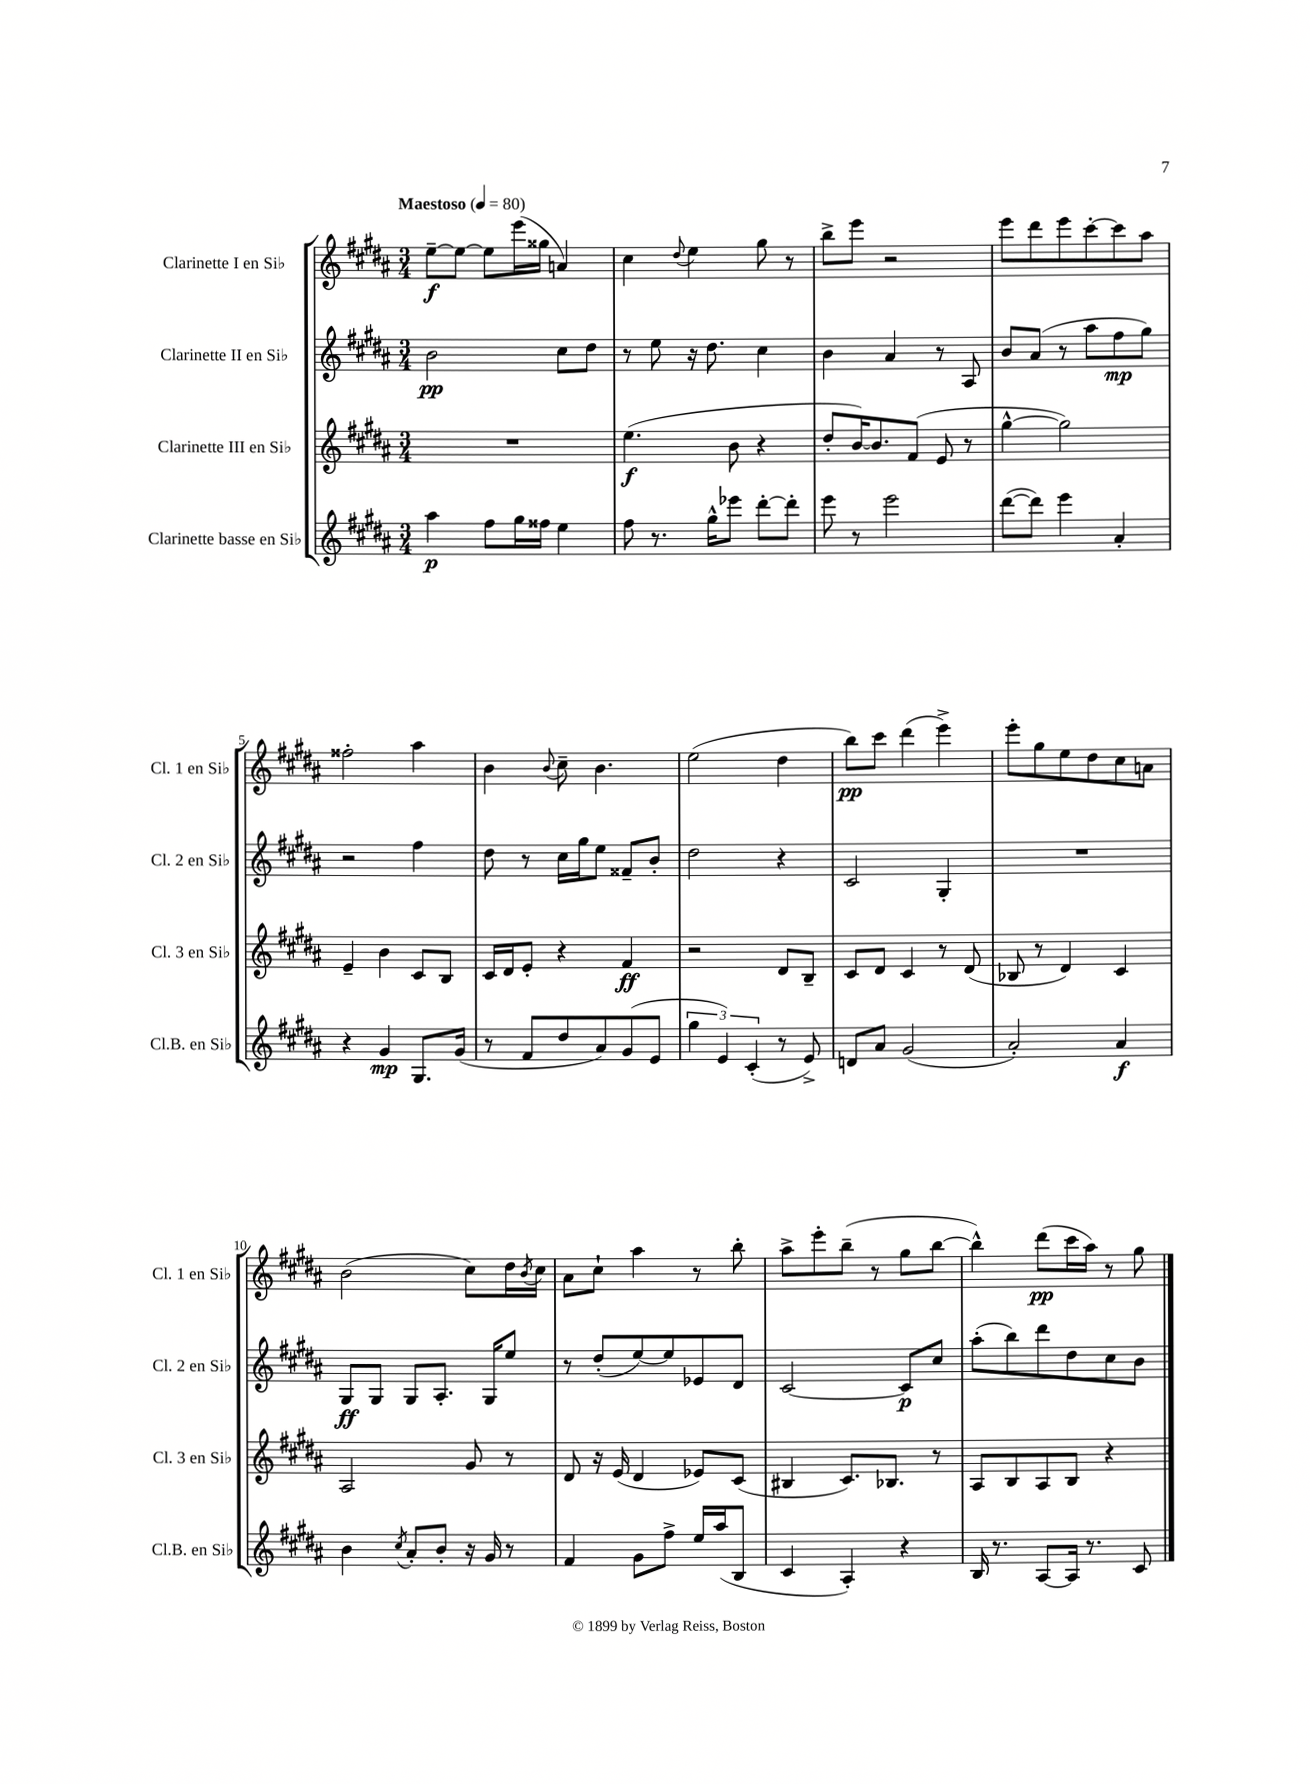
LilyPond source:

<<
\new StaffGroup <<
\new Staff = "s0" \with { instrumentName = "Clarinette I en Sib" shortInstrumentName = "Cl. 1 en Sib" } {
    \clef treble \key b \major \numericTimeSignature \time 3/4 \tempo "Maestoso" 4 = 80
    e''8~--\f e''8~ e''8 e'''16( gisis''16 a'4) |
    cis''4 \appoggiatura { dis''8 } e''4 gis''8 r8 |
    b''8-> e'''8 r2 |
    e'''8 dis'''8 e'''8 cis'''8~-. cis'''8 ais''8 |
    fisis''2-. ais''4 |
    b'4 \appoggiatura { b'8 } cis''8-- b'4. |
    e''2( dis''4 |
    b''8\pp) cis'''8 dis'''4( e'''4->) |
    e'''8-. gis''8 e''8 dis''8 cis''8 a'8 |
    b'2( cis''8) dis''16 \acciaccatura { b'8 } cis''16 |
    ais'8 cis''8-! ais''4 r8 b''8-. |
    ais''8-> e'''8-. b''8--( r8 gis''8 b''8~ |
    b''4-^) dis'''8\pp( cis'''16 ais''16) r8 gis''8 \bar "|." |
}
\new Staff = "s1" \with { instrumentName = "Clarinette II en Sib" shortInstrumentName = "Cl. 2 en Sib" } {
    \clef treble \key b \major \numericTimeSignature \time 3/4
    b'2\pp cis''8 dis''8 |
    r8 e''8 r16 dis''8. cis''4 |
    b'4 ais'4 r8 ais8 |
    b'8 ais'8( r8 ais''8 fis''8\mp gis''8) |
    r2 fis''4 |
    dis''8 r8 cis''16 gis''16 e''8 fisis'8-- b'8-. |
    dis''2 r4 |
    cis'2 gis4-. |
    R2. |
    gis8\ff gis8 gis8 ais8.-. gis16 e''8 |
    r8 dis''8-.( e''8~) e''8 ees'8 dis'8 |
    cis'2~ cis'8\p cis''8 |
    ais''8-.( b''8) dis'''8 dis''8 cis''8 b'8 \bar "|." |
}
\new Staff = "s2" \with { instrumentName = "Clarinette III en Sib" shortInstrumentName = "Cl. 3 en Sib" } {
    \clef treble \key b \major \numericTimeSignature \time 3/4
    R2. |
    e''4.\f( b'8 r4 |
    dis''8-. b'16~) b'8. fis'8( e'8 r8 |
    gis''4~-^ gis''2) |
    e'4-- b'4 cis'8 b8 |
    cis'16 dis'16 e'8-. r4 fis'4\ff |
    r2 dis'8 b8-- |
    cis'8 dis'8 cis'4 r8 dis'8( |
    bes8 r8 dis'4) cis'4 |
    ais2 gis'8 r8 |
    dis'8 r16 e'16( dis'4 ees'8) cis'8( |
    bis4 cis'8.) bes8. r8 |
    ais8 b8 ais8 b8 r4 \bar "|." |
}
\new Staff = "s3" \with { instrumentName = "Clarinette basse en Sib" shortInstrumentName = "Cl.B. en Sib" } {
    \clef treble \key b \major \numericTimeSignature \time 3/4
    ais''4\p fis''8 gis''16 fisis''16 e''4 |
    fis''8 r8. gis''16-^ ees'''8 dis'''8~-. dis'''8-. |
    e'''8 r8 e'''2 |
    dis'''8~( dis'''8) e'''4 ais'4-. |
    r4 gis'4\mp gis8. gis'16( |
    r8 fis'8 dis''8 ais'8) gis'8( e'8 |
    \tuplet 3/2 { gis''4 e'4) cis'4-.( } r8 e'8->) |
    d'8 ais'8 gis'2( |
    ais'2-.) ais'4\f |
    b'4 \acciaccatura { cis''8 } ais'8-. b'8-. r16 gis'16 r8 |
    fis'4 gis'8 fis''8-> e''16 ais''16( b8 |
    cis'4 ais4-.) r4 |
    b16 r8. ais8~ ais16 r8. cis'8 \bar "|." |
}
>>
>>
